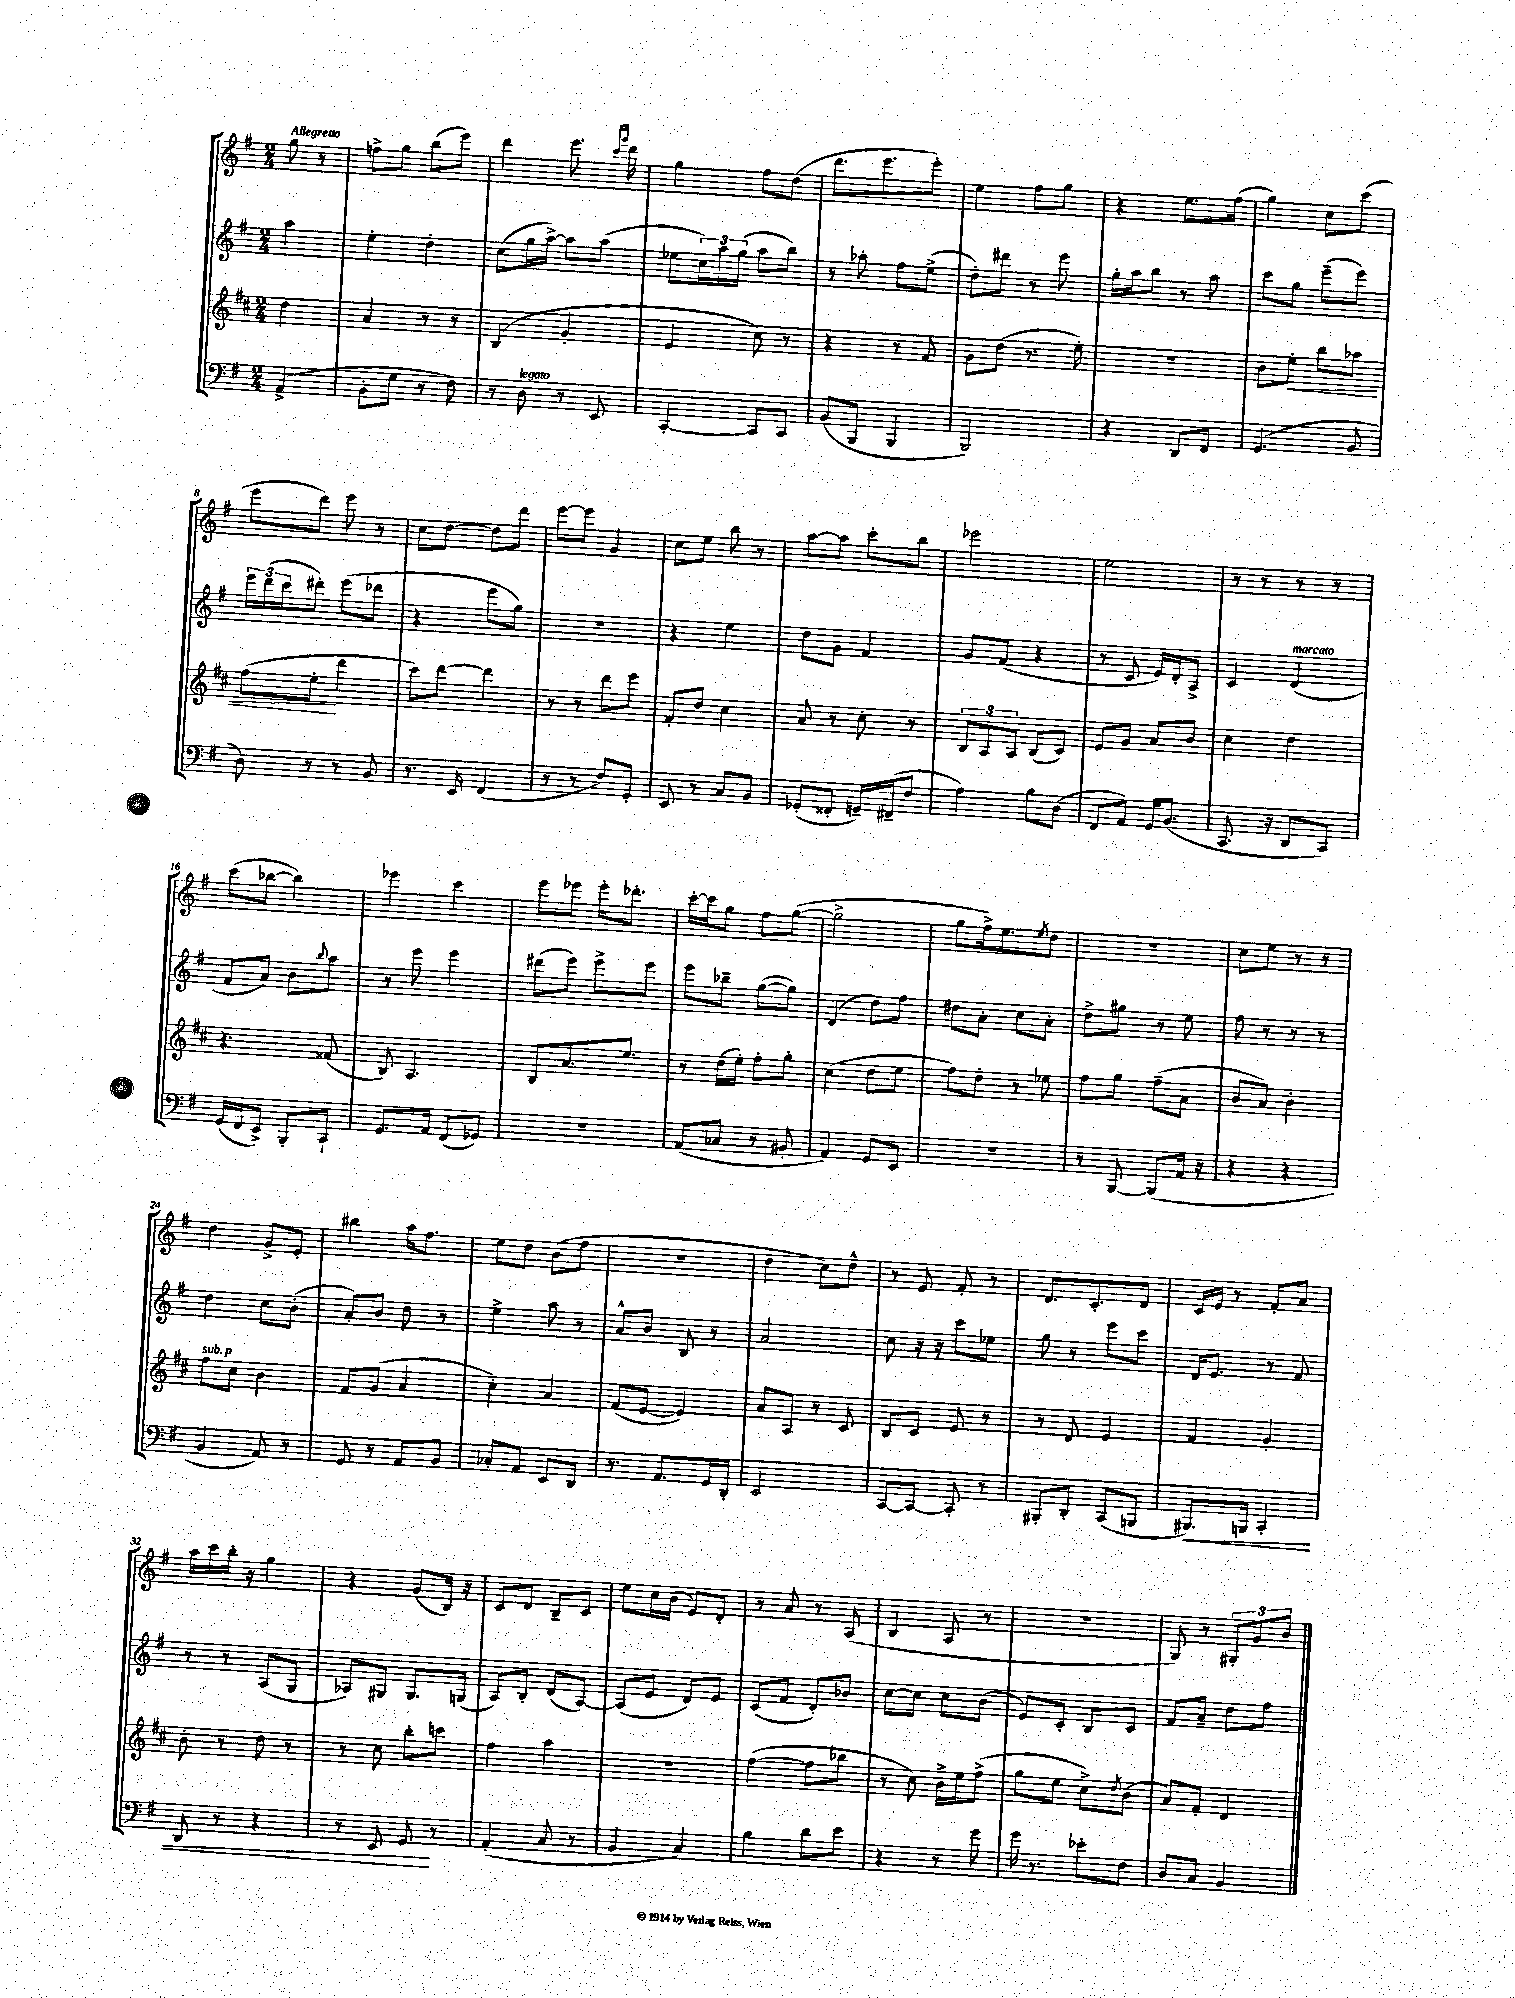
<<
\new StaffGroup <<
\new Staff = "s0" {
    \clef treble \key g \major \numericTimeSignature \time 2/4 \partial 4 \tempo "Allegretto"
    g''8 r8 |
    f''8-> g''8 b''8( e'''8) |
    d'''4 e'''8. \grace { c'''16 g'''16 } d'''16 |
    g''4 fis''8 d''8( |
    d'''8. e'''8. e'''8-.) |
    e''4 fis''8 g''8 |
    r4 e''8. fis''16( |
    g''4) c''8 c'''8( |
    e'''8 d'''8) e'''8 r8 |
    c''8 d''8~ d''8 d'''8 |
    e'''8~ e'''8 g'4 |
    c''8 e''8 b''8 r8 |
    a''8~ a''8 c'''8-. b''8 |
    ees'''2 |
    e''2 |
    r8 r8 r8 r8 |
    c'''8( bes''8~ bes''4) |
    ees'''4 c'''4 |
    e'''8 ees'''8 ees'''16-. des'''8.-. |
    c'''16~-. c'''16 g''8 fis''8 g''8~( |
    g''2-> |
    g''8 fis''16->) e''8. \acciaccatura { e''8 } d''8 |
    R2 |
    c''8 e''8 r8 r8 |
    d''4 g'8-> e'8-. |
    bis''4 a''16 fis''8. |
    e''8 d''8 b'8( fis''8 |
    r2 |
    d''4 c''8) d''8-^ |
    r8 e'8 fis'8-. r8 |
    d'8. c'8.-. d'8 |
    c'16 e'16 r8 fis'8-. a'8 |
    a''16 c'''16 b''16-. r16 g''4 |
    r4 g'8( b16) r16 |
    c'8 d'8 b8-- c'8 |
    e''8 c''16 b'16( e'8) d'8-. |
    r8 a'8 r8 a8( |
    b4 a8 r8 |
    r2 |
    g8) r8 \tuplet 3/2 { gis8-. g'8 b'8 } \bar "|." |
}
\new Staff = "s1" {
    \clef treble \key g \major \numericTimeSignature \time 2/4 \partial 4
    a''4 |
    e''4-. d''4-. |
    c''8( g''16 a''16~->) a''8 a''8( |
    ees''8 \tuplet 3/2 { c''16) a''16 g''16( } a''8 b''8) |
    r8 aes''8-. fis''8 e''8->( |
    d''8-.) dis'''8 r8 e'''8 |
    g''16-. a''16 b''8 r8 a''8 |
    c'''8 g''8 e'''8--( e'''8) |
    \tuplet 3/2 { e'''16 d'''16( c'''16 } dis'''8-.) e'''8( des'''8 |
    r4 e'''8 g''8) |
    R2 |
    r4 e''4 |
    d''8 g'8 fis'4 |
    g'8 fis'8( r4 |
    r8 c'8 e'16) d'16-. a8-> |
    c'4 d'4^\markup { \italic "marcato" }( |
    fis'8 a'8) b'8 \appoggiatura { b''8 } a''8 |
    r8 e'''8 e'''4 |
    dis'''8( e'''8) e'''8-> e'''8 |
    e'''8 bes''8-- g''8~( g''8) |
    d'4( d''8) fis''8 |
    dis''8 a'8-. c''8 a'8-. |
    d''8-> gis''8 r8 e''8 |
    fis''8 r8 r8 r8 |
    d''4 c''8 b'8-.( |
    a'8-.) b'8 d''8 r8 |
    e''4-> a''8 r8 |
    a'8-^ b'8 b8 r8 |
    a'2 |
    c''8 r16 r16 c'''8 ees''8 |
    g''8 r8 e'''8 c'''8 |
    d'16 e'8. r8 fis'8 |
    r8 r8 a8( g8 |
    aes8) gis8 gis8. g16( |
    a8) b8-. d'8( a8~) |
    a8( e'8 d'8) e'8 |
    c'8( fis'8 d'8-.) bes'8 |
    c''8~ c''8 c''8 b'8( |
    e'8) c'8-. b8 c'8 |
    fis'8 a'8-- d''8 fis''8 \bar "|." |
}
\new Staff = "s2" {
    \clef treble \key d \major \numericTimeSignature \time 2/4 \partial 4
    d''4 |
    a'4 r8 r8 |
    b4( g'4-. |
    e'4 cis''8) r8 |
    r4 r8 fis'8 |
    g'8 d''8( r8. e''16-.) |
    R2 |
    b'8 e''8-.\< b''8 aes''8 |
    fis''8( e''8-.\! d'''4 |
    cis'''8) d'''8~ d'''4 |
    r8 r8 d'''8 e'''8 |
    fis'8-. d''8 cis''4 |
    a'8 r8 cis''8-. r8 |
    \tuplet 3/2 { b8 a8 a8 } b8( cis'8) |
    e'8 g'8 a'8 b'8 |
    cis''4 d''4 |
    r4. fisis'8( |
    b8) a4. |
    b8 a'8. e''8. |
    r8 d''16( e''16-.) fis''8-. g''8-. |
    cis''4( d''8 e''8 |
    fis''8) d''8-. r8 ees''8 |
    fis''8 g''8 fis''8--( a'8 |
    b'8 a'8) b'4-. |
    fis''8^\markup { \italic "sub. p" } cis''8 b'4 |
    fis'8 g'8( a'4 |
    cis''4-.) a'4 |
    fis'8( e'8~ e'4) |
    a'8 a8 r8 cis'8 |
    b8 cis'8 e'8 r8 |
    r8 d'8 e'4 |
    fis'4 g'4-. |
    b'8-. r8 d''8 r8 |
    r8 cis''8 b''8-. c'''8 |
    fis''4 a''4 |
    R2 |
    fis''4~( fis''8 bes''8 |
    r8 cis''8) b'16-> e''16 fis''8->( |
    g''8 e''8 cis''8->) \acciaccatura { d''8 } b'8( |
    a'8) fis'8-. d'4 \bar "|." |
}
\new Staff = "s3" {
    \clef bass \key g \major \numericTimeSignature \time 2/4 \partial 4
    a,4->( |
    b,8-. g8 r8 fis8) |
    r8 d8^\markup { \italic "legato" } r8 e,8 |
    c,4~-. c,8 c,8 |
    b,8( b,,8 b,,4 |
    b,,2) |
    r4 d,8 fis,8 |
    g,4.( b,8 |
    d8) r8 r8 b,8 |
    r8. e,16 fis,4( |
    r8 r8 fis8) g,8-. |
    e,8 r8 c8 b,8 |
    ges,8-.( fisis,8-. g,16--) fis,16--( fis8 |
    a4) b8 d8( |
    fis,8 a,8) g,16 b,8.( |
    c,8. r16 d,8 c,8) |
    g,16( fis,16 e,8->) b,,8-. c,8-! |
    g,8. a,16 fis,8( ges,8) |
    R2 |
    a,8( ces8 r8 bis,8-. |
    a,4) g,8 e,8 |
    r2 |
    r8 b,,8~ b,,8( a,16 r16 |
    r4 r4 |
    b,4 a,8) r8 |
    g,8 r8 a,8 b,8 |
    ces8-. a,8 e,8 d,8 |
    r8. a,8. g,16 d,16-. |
    e,2 |
    c,8~ c,8~ c,8-. r8 |
    bis,,8-. d,8-. c,8( b,,8 |
    bis,,8.\<) b,,16 c,4-. |
    d,8 r8 r4 |
    r8 e,8 g,8\! r8 |
    a,4-.( c8 r8 |
    b,4 c4) |
    b4 d'8 e'8 |
    r4 r8 g'8 |
    g'16 r8. ees'8-. fis8 |
    d8 c8 b,4 \bar "|." |
}
>>
>>
